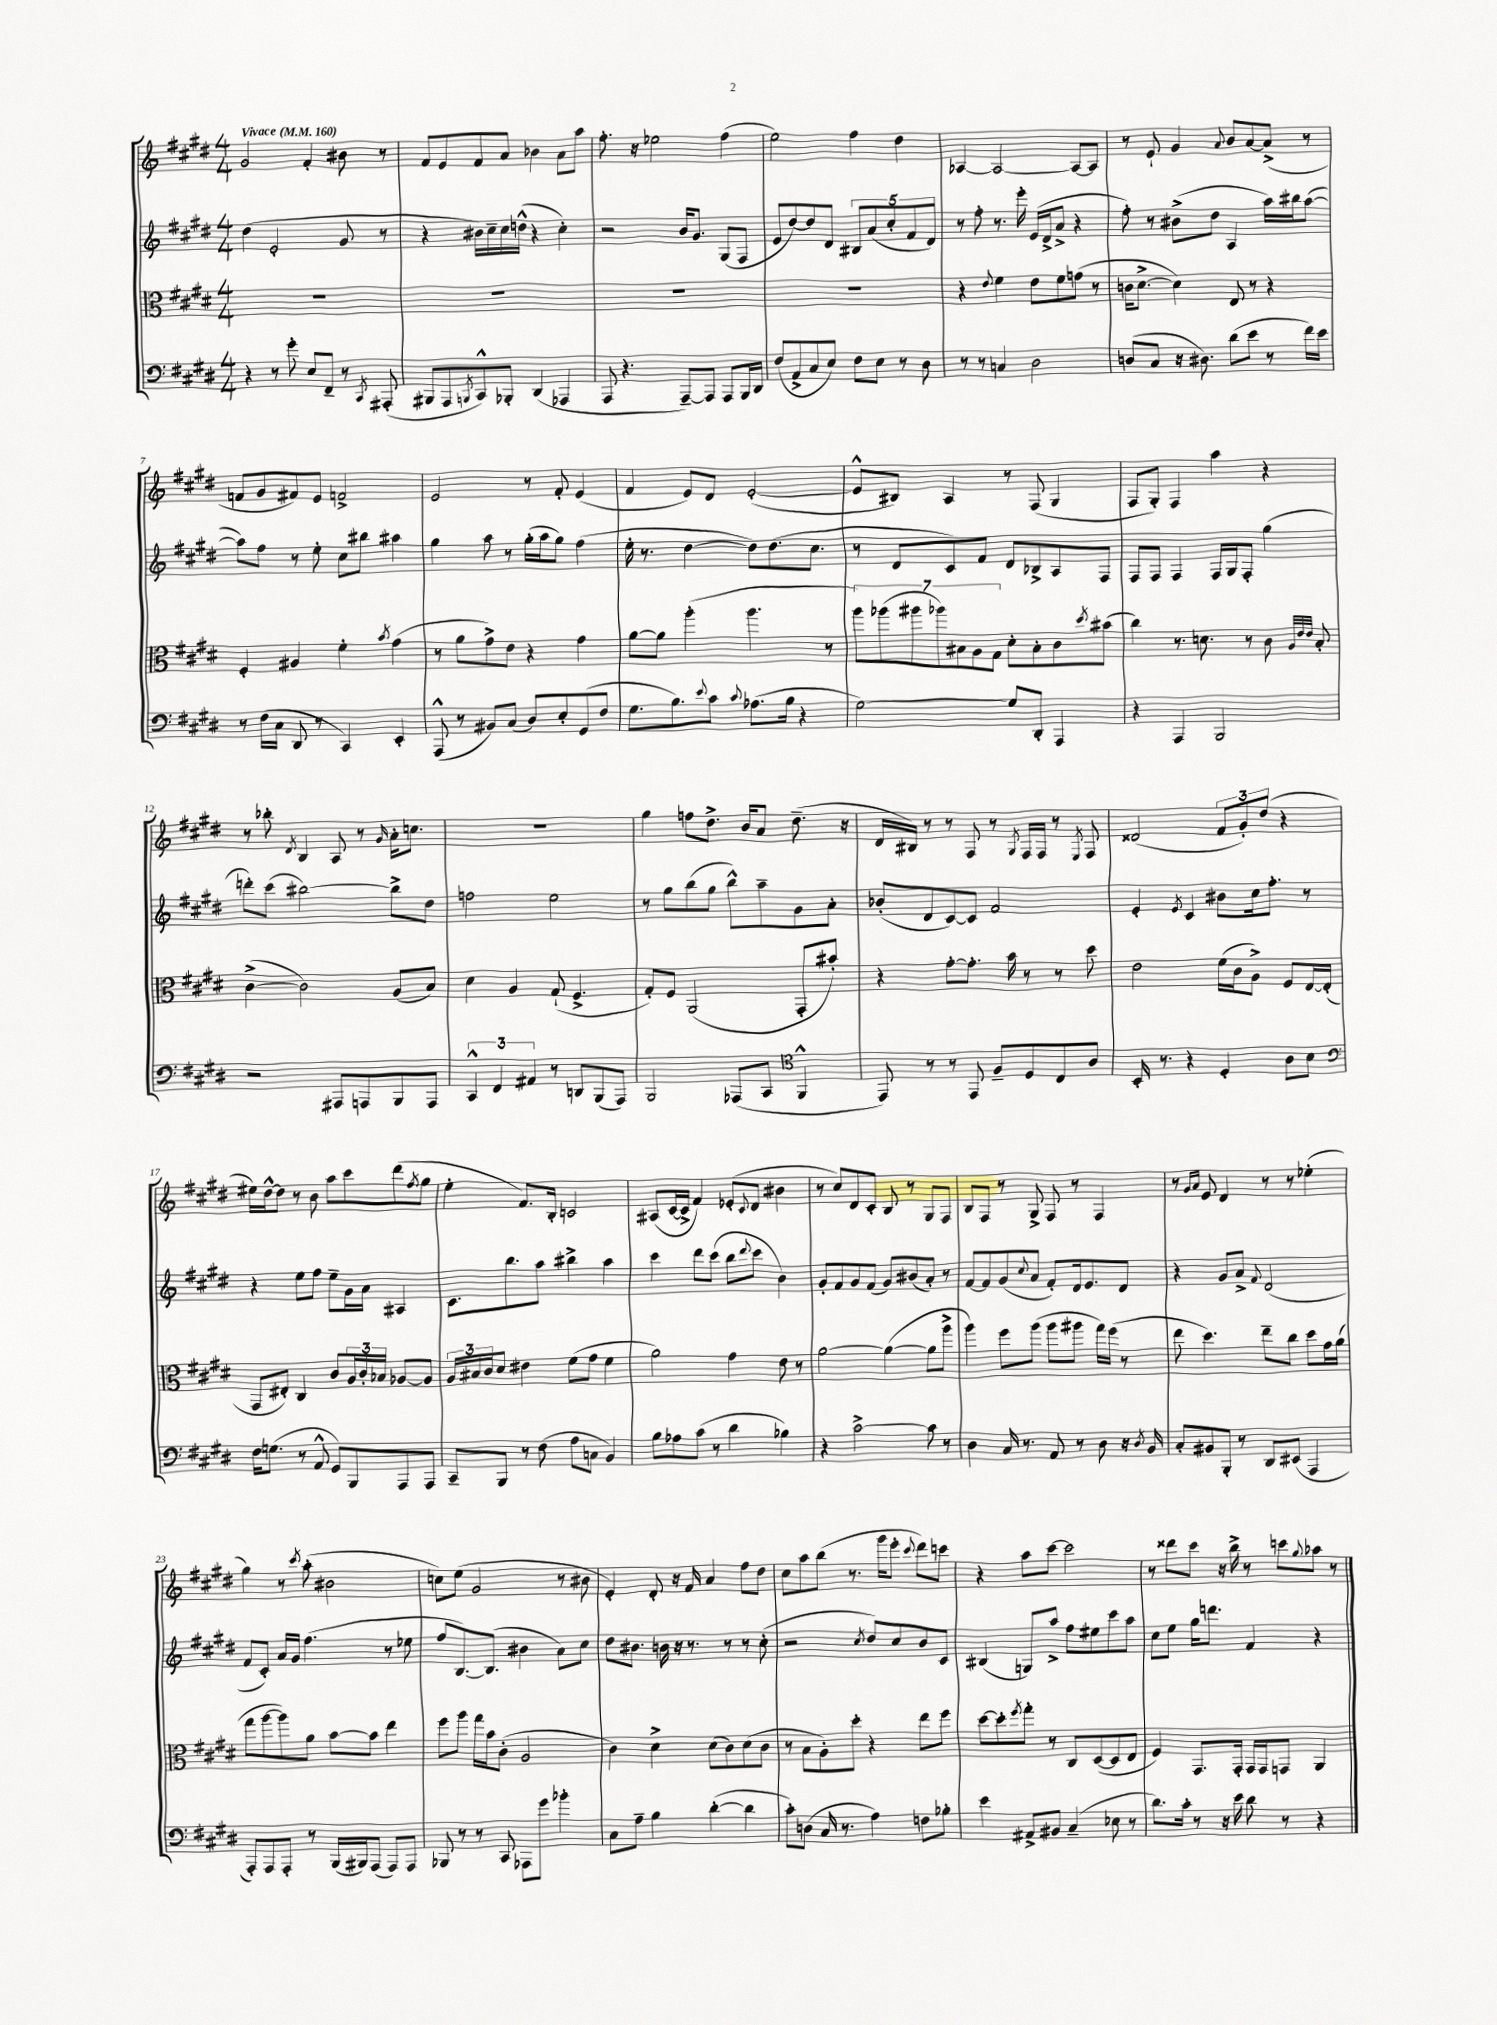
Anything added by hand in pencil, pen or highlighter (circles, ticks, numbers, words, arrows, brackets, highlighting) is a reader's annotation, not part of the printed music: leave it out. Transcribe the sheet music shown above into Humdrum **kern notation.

**kern	**kern	**kern	**kern
*staff4	*staff3	*staff2	*staff1
*clefF4	*clefC3	*clefG2	*clefG2
*k[f#c#g#d#]	*k[f#c#g#d#]	*k[f#c#g#d#]	*k[f#c#g#d#]
*M4/4	*M4/4	*M4/4	*M4/4
*MM160	*MM160	*MM160	*MM160
4r	1r	(4dd#	2g#
8r	.	2e'	.
8g#'	.	.	.
8E	.	.	4f#'
8FF#~	.	.	.
8r	.	8g#	8b#
8qCC#	.	.	.
(8AAA#'	.	8r	8r
=	=	=	=
8BBB#	1r	4r	8f#
8AAA	.	.	8e
8qBBB	.	.	.
8CC#^^)	.	16b#)	8f#
.	.	16cc#~	.
8BBB-'	.	16cc#	8a
.	.	(16dd^^	.
(4DD#	.	4r	4b-
4AAA-	.	4cc#')	8a
.	.	.	8aa
=	=	=	=
8AAA	1r	2r	8.ff#'
4.r	.	.	.
.	.	.	16r
.	.	.	2ee-
[8AAA~)	.	16b	.
.	.	8.g#	.
8AAA]	.	.	.
8AAA	.	(8G#	(4ff#
16BBB	.	8F#	.
16DD#	.	.	.
=	=	=	=
(8F#	1r	8e	2ee)
8AA^	.	[8dd#)	.
8C#	.	8dd#]	.
8E)	.	8d#	.
8F#	.	10B#	4ff#
.	.	(10a	.
8E	.	.	.
.	.	10cc#'	.
8r	.	.	4dd#
.	.	10f#	.
8D#	.	.	.
.	.	10d#)	.
=	=	=	=
8r	4r	8r	[4A-
8r	.	8ff#'	.
.	8qqe	.	.
4C	4f#	8.r	2A-_
.	.	16eee'	.
2D#	8e	(16e	.
.	.	16d#^	.
.	8f#	8a^	.
.	(8g	4r	8A-_
.	8r	.	8A-]
=	=	=	=
(8D	16c	8ff#')	8r
.	[8.d#^	.	.
8C#	.	8r	8e`
16r	4d#])	(8b#^	4g#
8.D#)	.	.	.
.	.	8dd#	.
.	.	.	8qqa
(8d#	8E	4A	8b
8e	8r	.	[8a
8r	4r	16aa)	(8a^]
.	.	16bb#	.
16f#)	.	([8aa	8r
16e	.	.	.
=	=	=	=
8r	4F#'	8aa])	8f
(16F#	.	8ff#	8g#
16C#	.	.	.
8DD#	4A#	8r	8f#)
8r	.	8ee'	8e
4CC#)	4f#'	8cc#	2f^
.	.	8bb#	.
.	8qb	.	.
4EE'	(4g#	4aa#	.
=	=	=	=
(8AAA^^	8r	4gg#	2e
8r	8a	.	.
8BB#)	8g#^)	8aa	.
(8C#	8e	8r	.
8D#)	4r	(16gg#'	8r
.	.	16aa	.
8E'	.	8gg#)	8f#'
(8GG#	4g#	(4ff#	(4e
8F#	.	.	.
=	=	=	=
8.G#	[8a	16ee'	4f#
.	.	8.r	.
.	8a]	.	.
8.B)	.	.	.
.	(4aa'	[4dd#	8e)
8qqe	.	.	.
8c#	.	.	8d#
8qqc#	.	.	.
(8.A-	4.aa	8dd#])	([2e'
.	.	(8.dd#	.
16B	.	.	.
4r	.	.	.
.	.	8.cc#	.
.	8r	.	.
=	=	=	=
[2G#)	14aa)	8r	8e^^]
.	(14aa-	.	.
.	.	8d#	8B#)
.	14aa#	.	.
.	14aa-)	.	.
.	.	8c#)	4A
.	14B#	.	.
.	14A	.	.
.	.	8f#	.
.	14G#	.	.
8G#]	8d#'	8d#	8r
8DD#'	8B#'	8B-^	(8F#
4AAA	8c#	8A	4G#
.	8qdd#	.	.
.	(8b#	8F#	.
=	=	=	=
4r	4cc#)	8F#	8F#
.	.	8F#	8G#')
4AAA	8.r	4F#	4F#
.	8.d	.	.
2BBB	.	16F#	4aa
.	.	16G#	.
.	8r	8F#'	.
.	8c#	(4gg#	4r
.	32qqA	.	.
.	32qqe	.	.
.	32qqe	.	.
.	8B'	.	.
=	=	=	=
2r	([4c#^	8ddd')	8r
.	.	(8ccc#	8bb-'
.	.	.	8qd#
.	2c#])	[2bb#)	4B
8AAA#	.	.	8A
8AAA	.	.	8r
.	.	.	16qqg#
8BBB	(8A	8bb#^]	16a'
.	.	.	8.cc
8AAA	8B)	8dd#	.
=	=	=	=
6CC#^^	4d#	2ff	1r
6FF#	.	.	.
.	4A	.	.
6AA#	.	.	.
8r	(8G#`	2ee	.
8DD	4.F#^	.	.
(8BBB	.	.	.
8AAA)	.	.	.
=	=	=	=
2BBB	8G#')	8r	4gg#
.	8F#	8gg#	.
.	(2AA	(8bb	8ff
.	.	8gg#	8.dd#^
(8AAA-	.	8bb^^)	.
.	.	.	16b
8CC#	.	8aa~	8a
*clefC4	*	*	*
4FF#^^	8GG#'	8g#	(8.dd#~
.	8b#')	8a'	.
.	.	.	16r
=	=	=	=
8EE)	4r	(8b-'	16d#
.	.	.	16B#)
8r	.	8d#	8r
8r	[8g#'	[8c#)	8r
8EE	8.g#']	8c#]	8F#
8F#~	.	2f#	8r
.	16b	.	.
.	.	.	8qG#
8D#	8r	.	16F#
.	.	.	16F#
8C#	8r	.	8r
.	.	.	8qE
8A	8dd#	.	8F#
=	=	=	=
16BB'	2e	4e'	(2d##
8.r	.	.	.
.	.	8qe	.
4r	.	4c#	.
4D#'	(16f#	8b#	12f#
.	16c#	.	.
.	.	.	12g#')
.	8A^)	16cc#	.
.	.	.	(12dd#
.	.	8.ff#'	.
8A	8F#	.	4r
8B	[16E	8r	.
.	(16E']	.	.
=	=	=	=
*clefF4	*	*	*
16F#	8GG#	4r	16ee#)
(8.G	.	.	[16dd#^^
.	8E#')	.	8dd#]
8r	4C#	8ee	8r
8AA^^	.	8ff#	8b
8GG#)	8c#	8ee~	8aa
8BBB	24A	16g#	8ccc#
.	24c#'	.	.
.	.	16a	.
.	24B-	.	.
8AAA	[8A-	4A#	(8ddd#
.	.	.	8qff#
8AAA	8A-]	.	8gg#
=	=	=	=
8CC#~	24A	8.c#	4ee'
.	24B#	.	.
.	24c#	.	.
8BBB	8d#	.	.
.	.	8.bb	.
8r	4e#	.	8.f#)
(8F#	.	8aa	.
.	.	.	16B'
8A	(8f#	4bb#^	2c
8C	8g#	.	.
4BB)	4f#	4aa	.
=	=	=	=
8B	2a)	4ccc#	(8A#
8A-	.	.	[16c#
.	.	.	16c#^]
(8c#	.	8ddd#	4f#)
8r	.	(8ccc#	.
4d#	4g#	8bb	(8e-'
.	.	8qqddd#	8qqc#
.	.	8ccc#	8d#
4B-)	8e	4b)	4b#
.	8r	.	.
=	=	=	=
4r	[2a	8g#'	8r
.	.	8f#	8cc#)
[2c#^	.	8g#	8d#
.	.	(8f#	8c#'
.	(4a_	8g#)	8B
.	.	(8b#	8r
8c#]	8a]	8a')	8G#
8r	8aa^	8r	8F#
=	=	=	=
4D#	4aa)	[8f#	8B
.	.	8f#]	8F#
16C#	8ff#	(8g#	8r
8.r	.	.	.
.	.	8qqcc#	.
.	(8aa	8a	8G#^
8AA	8aa	8f#')	8F#
8r	8aa#	16d#	8r
.	.	8.e	.
8D#	16gg#)	.	4F#
.	(16ff#	.	.
16r	8r	8d#	.
8qD#	.	.	.
16BB	.	.	.
=	=	=	=
8C#'	8ee	4r	8r
.	.	.	16qqg#
.	.	.	16qqa
8BB#	4.dd#)	.	8e
8BBB'	.	8g#	4d#
8r	.	8a^	.
.	.	8qqf#	.
8DD#	8ee~	(2d#	8r
(8EE#	8cc#	.	8r
4AAA	8dd#	.	(4ee-'
.	16g#	.	.
.	(16a	.	.
=	=	=	=
8AAA')	8gg#	8f#	4gg#)
8AAA	[8aa	8c#')	.
8AAA'	8aa])	16a	8r
.	.	16g#	.
.	.	.	8qccc#
8r	8a	(4.ff#	(8aa'
(16BBB	[8b	.	2b#
16BBB#)	.	.	.
(8AAA	8b]	.	.
8AAA)	4ee	8r	.
8AAA	.	8ee-	.
=	=	=	=
8BBB-	8ff#	8ff#	8cc)
8r	8aa	[8.B)	(8ee
8r	16gg#	.	2g#
.	16b	(8.B]	.
8CC#	(8c#'	.	.
8AAA-	2A	4b#	.
8g#	.	.	.
4b-'	.	8a)	8r
.	.	8cc#	8b#
=	=	=	=
8C#	4c#)	8dd#	4e')
8A~	.	8.b#	.
4B	4d#^	.	8d#'
.	.	16b	.
.	.	16r	16r
.	.	8.r	16f#
([4d#'	(8d#	.	4a
.	8c#)	8r	.
4d#]	(8d#	8r	8ff#
.	8c#	(8cc#'	8dd#
=	=	=	=
8c#')	8r	2r	8cc#
(8D	8B	.	8aa
16C#	8A')	.	(8bb
8.r	.	.	.
.	8dd#'	.	8.r
.	.	8qcc#	.
4A)	4r	8dd#)	.
.	.	.	16ggg#
.	.	8cc#	8eee'
.	.	.	8qqccc#
8F	8ee	8b	8ddd#)
8B-'	8ff#	8c#	8ccc
=	=	=	=
4e	[8dd#	(4B#	4r
.	8dd#']	.	.
.	8qff#	.	.
8AA#^	8gg#'	8G)	8aa
8BB#	8r	8aa^	[8ccc#
(4C#~	8C#	8ff#	2ccc#]
.	([8D#	8ee#	.
8E-	8D#]	8ccc#	.
8r	8E	8aa	.
=	=	=	=
8.d#)	4F#)	8cc#	8r
.	.	8ee	8ddd##
16c#'	.	.	.
8r	8.GG#	16gg#	8ccc#
.	.	8.ddd	.
16r	.	.	16r
16e	16GG#'	.	16bb^
8d#	16GG#	4f#	8r
.	16GG#	.	.
8r	8GG	.	8ccc
.	.	.	8qqgg#
4r	4AA	4r	8aa-
.	.	.	8r
==	==	==	==
*-	*-	*-	*-
